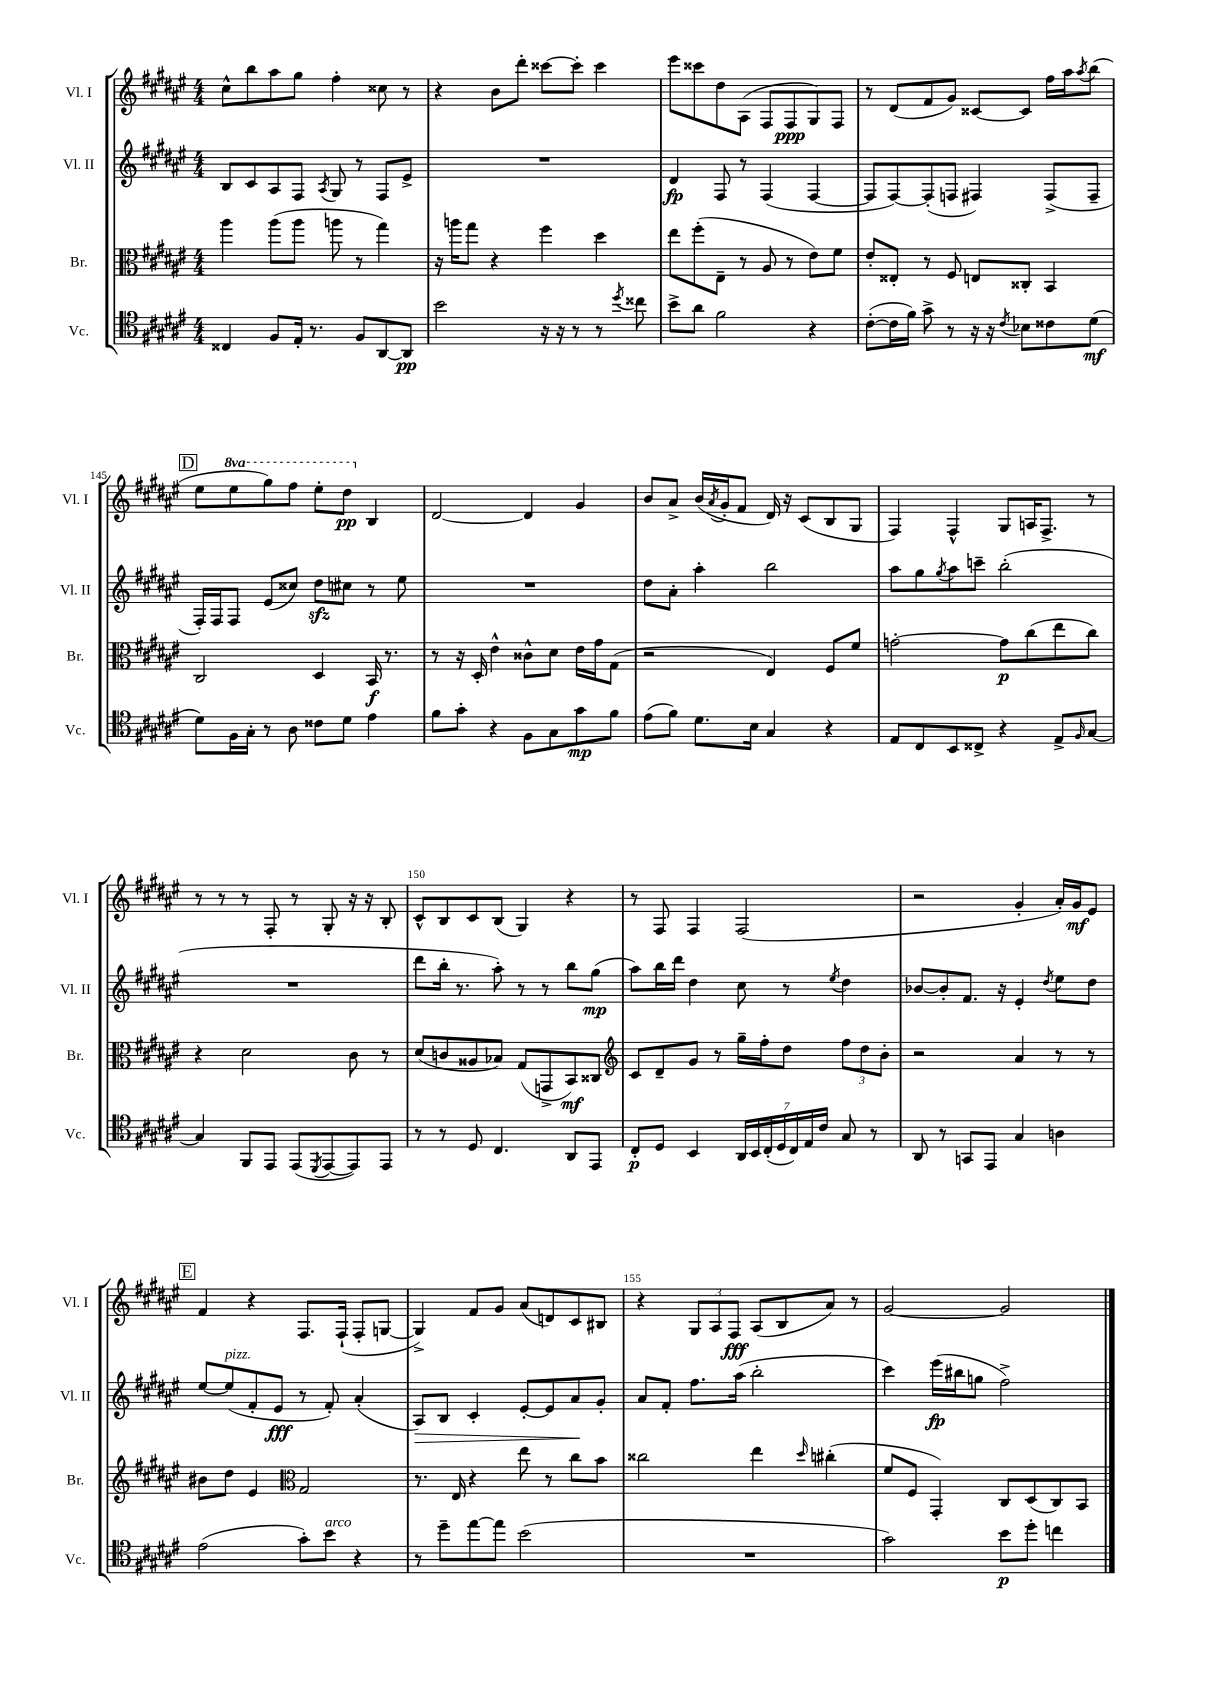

**kern	**kern	**kern	**kern
*staff4	*staff3	*staff2	*staff1
*clefC4	*clefC3	*clefG2	*clefG2
*k[f#c#g#d#a#e#]	*k[f#c#g#d#a#e#]	*k[f#c#g#d#a#e#]	*k[f#c#g#d#a#e#]
*M4/4	*M4/4	*M4/4	*M4/4
4C##	4aa#	8B	8cc#^^
.	.	8c#	8bb
8F#	(8aa#	8A#	8aa#
16E#'	8aa#	8F#	8gg#
8.r	.	.	.
.	.	8qA#	.
.	8aa	8G#	4ff#'
8F#	8r	8r	.
[8AA#	4gg#)	8F#	8cc##
8AA#]	.	8e#^	8r
=	=	=	=
2b	16r	1r	4r
.	16aa	.	.
.	8gg#	.	.
.	4r	.	8b
.	.	.	8ddd#'
16r	4ff#	.	[8ccc##
16r	.	.	.
8r	.	.	8ccc##']
8r	4dd#	.	4ccc##
8qdd#	.	.	.
8cc##	.	.	.
=	=	=	=
8b^	8ee#	4d#	8eee#
8a#	(8ff#'	.	8ccc##
2f#	8E#~	8F#	8dd#
.	8r	8r	(8A#
.	8A#	(4F#	8F#
.	8r	.	8F#
4r	8e#)	[4F#	8G#)
.	8f#	.	8F#
=	=	=	=
([8c#'	8e#'	8F#]	8r
16c#]	8E##'	[8F#)	(8d#
16f#)	.	.	.
8g#^	8r	(8F#']	8f#
8r	8F#	8F	8g#)
16r	8E	4F#)	[8c##
16r	.	.	.
8qc#	.	.	.
8B-	8C##'	.	8c##]
8c##	4BB	(8F#^	16ff#
.	.	.	16aa#
.	.	.	8qaa#
(8d#	.	8F#~	(8bb
=	=	=	=
8d#)	2C#	16F#')	8ee#
.	.	16F#	.
16F#	.	8F#	8eee#
16G#'	.	.	.
8r	.	(8e#	8ggg#)
8A#	.	8cc##)	8fff#
8c##	4D#	8dd#	8eee#'
8d#	.	8cc#	8ddd#
4e#	16BB	8r	4B
.	8.r	.	.
.	.	8ee#	.
=	=	=	=
8f#	8r	1r	[2d#
8g#'	16r	.	.
.	16D#'	.	.
4r	4e#^^	.	.
8F#	8c##^^	.	4d#]
8G#	8d#	.	.
8g#	16e#	.	4g#
.	16g#	.	.
8f#	(8G#	.	.
=	=	=	=
(8e#	2r	8dd#	8b
8f#)	.	8a#'	8a#^
8.d#	.	4aa#'	(16b
.	.	.	8qa#
.	.	.	16g#'
.	.	.	8f#
16B	.	.	.
4G#	4E#)	2bb	16d#)
.	.	.	16r
.	.	.	(8c#
4r	8F#	.	8B
.	8f#	.	8G#
=	=	=	=
8E#	[2g'	8aa#	4F#)
8C#	.	8gg#	.
.	.	8qgg#	.
8BB	.	8aa#	4F#^^
8C##^	.	8ccc~	.
4r	8g]	(2bb'	8G#
.	(8cc#	.	16A
.	.	.	8.F#^
8E#^	8ee#	.	.
16qqF#	.	.	.
[8G#	8cc#)	.	8r
=	=	=	=
4G#]	4r	1r	8r
.	.	.	8r
8FF#	2d#	.	8r
8EE#	.	.	8F#'
(8EE#	.	.	8r
8qDD#	.	.	.
[8EE#	.	.	8G#'
8EE#])	8c#	.	16r
.	.	.	16r
8EE#	8r	.	8B'
=	=	=	=
8r	(8d#	8ddd#	8c#^^
8r	8c	16bb'	8B
.	.	8.r	.
8D#	8A##	.	8c#
4.C#	8B-)	8aa#')	(8B
.	(8G#	8r	4G#)
.	8GG^	8r	.
8AA#	8BB)	8bb	4r
8EE#	8C##	(8gg#	.
=	=	=	=
*	*clefG2	*	*
8C#'	8c#	8aa#)	8r
8D#	8d#~	16bb	8F#
.	.	16ddd#	.
4BB	8g#	4dd#	4F#
.	8r	.	.
28AA#	16gg#~	8cc#	(2F#
28BB	.	.	.
.	16ff#'	.	.
(28C#'	.	.	.
28D#	.	.	.
.	8dd#	8r	.
28C#)	.	.	.
28E#	.	.	.
28c#	.	.	.
.	.	8qee#	.
8G#	12ff#	4dd#	.
.	12dd#	.	.
8r	.	.	.
.	12b'	.	.
=	=	=	=
8AA#	2r	[8b-	2r
8r	.	8b-']	.
8GG	.	8.f#	.
8EE#	.	.	.
.	.	16r	.
4G#	4a#	4e#'	4g#'
.	.	8qdd#	.
4A	8r	8ee#	16a#')
.	.	.	16g#
.	8r	8dd#	8e#
=	=	=	=
(2e#	8b#	[8ee#	4f#
.	8dd#	(8ee#]	.
.	4e#	8f#'	4r
.	.	8e#	.
*	*clefC3	*	*
8g#')	2G#	8r	8.F#
8b	.	8f#')	.
.	.	.	(16F#`
4r	.	(4a#'	8F#'
.	.	.	[8G
=	=	=	=
8r	8.r	8A#)	4G^])
8dd#~	.	8B	.
.	16E#	.	.
[8ee#	4r	4c#'	8f#
8ee#]	.	.	8g#
(2b	8ee#	[8e#'	(8a#
.	8r	8e#]	8d)
.	8cc#	8a#	8c#
.	8b	8g#'	8B#
=	=	=	=
1r	2cc##	8a#	4r
.	.	8f#'	.
.	.	8.ff#	12G#
.	.	.	12A#
.	.	.	12F#
.	.	(16aa#	.
.	4ee#	2bb'	(8A#
.	.	.	8B
.	16qqdd#	.	.
.	(4cc#'	.	8a#)
.	.	.	8r
=	=	=	=
2g#)	8f#	4ccc#)	[2g#
.	8F#	.	.
.	4GG#')	(16eee#	.
.	.	16bb#	.
.	.	8gg	.
8b	8C#	2ff#^)	2g#]
8dd#'	(8D#	.	.
4cc	8C#)	.	.
.	8BB	.	.
==	==	==	==
*-	*-	*-	*-
